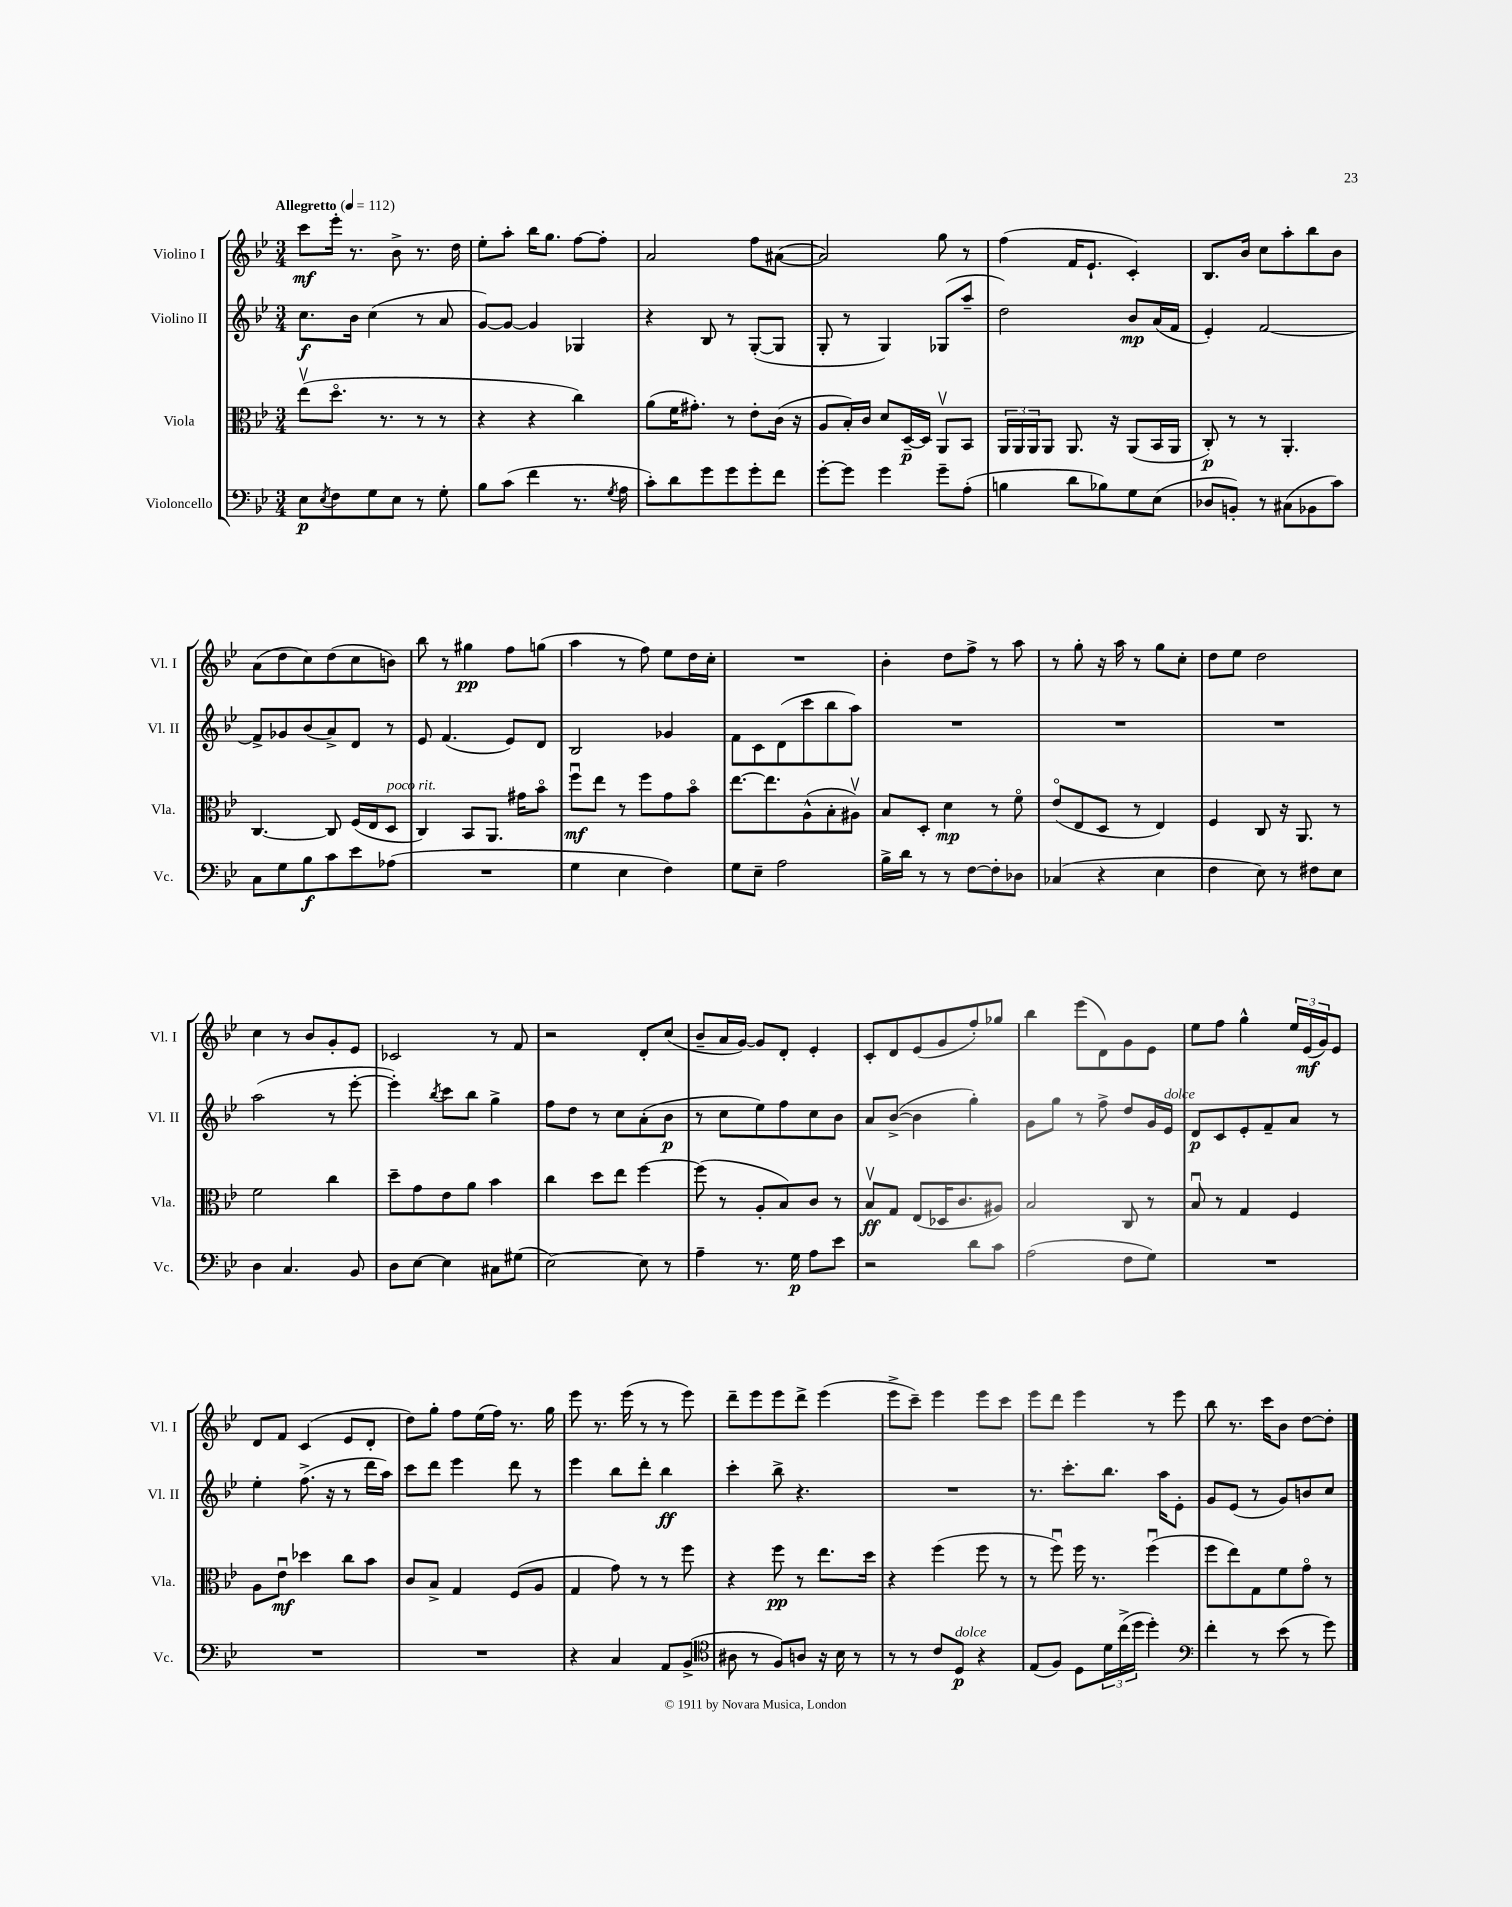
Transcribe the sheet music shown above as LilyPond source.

<<
\new StaffGroup <<
\new Staff = "s0" \with { instrumentName = "Violino I" shortInstrumentName = "Vl. I" } {
    \clef treble \key bes \major \numericTimeSignature \time 3/4 \tempo "Allegretto" 4 = 112
    c'''8\mf ees'''16-. r8. bes'8-> r8. d''16 |
    ees''8-. a''8-. bes''16 g''8. f''8~ f''8-. |
    a'2 f''8 ais'8~( |
    ais'2) g''8 r8 |
    f''4( f'16 ees'8.-! c'4-.) |
    bes8. bes'16 c''8 a''8-. bes''8 bes'8 |
    a'8( d''8 c''8) d''8( c''8 b'8) |
    bes''8 r8 gis''4\pp f''8 g''8( |
    a''4 r8 f''8) ees''8 d''16 c''16-. |
    R2. |
    bes'4-. d''8 f''8-> r8 a''8 |
    r8 g''8-. r16 a''16 r8 g''8 c''8-. |
    d''8 ees''8 d''2 |
    c''4 r8 bes'8 g'8-. ees'8 |
    ces'2 r8 f'8 |
    r2 d'8-. c''8( |
    bes'8-- a'16 g'16~) g'8 d'8-. ees'4-. |
    c'8-. d'8 ees'8( g'8 f''8-.) ges''8 |
    bes''4 ees'''8( d'8) g'8 ees'8 |
    ees''8 f''8 g''4-^ \tuplet 3/2 { ees''16 ees'16\mf( g'16) } ees'8 |
    d'8 f'8 c'4( ees'8 d'8-. |
    d''8) g''8-. f''8 ees''16( f''16) r8. g''16 |
    ees'''8 r8. ees'''16( r8 r8 ees'''8) |
    d'''8-- ees'''8 ees'''8 d'''8-> ees'''4( |
    ees'''8-> c'''8--) ees'''4 ees'''8 c'''8 |
    ees'''8 d'''8 ees'''4 r8 ees'''8 |
    bes''8 r8. c'''16 bes'8 d''8~ d''8-. \bar "|." |
}
\new Staff = "s1" \with { instrumentName = "Violino II" shortInstrumentName = "Vl. II" } {
    \clef treble \key bes \major \numericTimeSignature \time 3/4
    c''8.\f bes'16 c''4( r8 a'8 |
    g'8~) g'8~ g'4 ges4 |
    r4 bes8 r8 g8~-.( g8 |
    g8-. r8 g4) ges8( a''8-- |
    d''2) bes'8\mp a'16( f'16 |
    ees'4-.) f'2~ |
    f'8-> ges'8 bes'8( a'8->) d'8 r8 |
    ees'8 f'4.( ees'8) d'8 |
    bes2 ges'4 |
    f'8 c'8 d'8( c'''8 bes''8 a''8) |
    R2. |
    R2. |
    R2. |
    a''2( r8 ees'''8~-. |
    ees'''4-.) \acciaccatura { bes''8 } c'''8 bes''8 g''4-> |
    f''8 d''8 r8 c''8 a'8-.( bes'8\p |
    r8 c''8 ees''8) f''8 c''8 bes'8 |
    a'8 bes'8~->( bes'4 g''4-.) |
    g'8 g''8 r8 f''8-> d''8 g'16 ees'16^\markup { \italic "dolce" } |
    d'8\p c'8 ees'8-. f'8-- a'8 r8 |
    ees''4-. f''8.->( r16 r8 d'''16 a''16) |
    c'''8 d'''8 ees'''4 d'''8 r8 |
    ees'''4 bes''8 d'''8-. bes''4\ff |
    c'''4-. bes''8-> r4. |
    R2. |
    r8. c'''8.-. bes''8. a''16 ees'8-. |
    g'8 ees'8( r8 g'8) b'8 c''8 \bar "|." |
}
\new Staff = "s2" \with { instrumentName = "Viola" shortInstrumentName = "Vla." } {
    \clef alto \key bes \major \numericTimeSignature \time 3/4
    ees''8\upbow( d''8.\flageolet r8. r8 r8 |
    r4 r4 c''4) |
    a'8( f'16 gis'8.-.) r8 ees'8-. c'16( r16 |
    a8 bes16-.) c'16 d'8 d16~--\p d16 a,8\upbow bes,8 |
    \tuplet 3/2 { a,16 a,16 a,16 } a,8 a,8. r16 a,8( bes,16 a,16 |
    c8-.\p) r8 r8 a,4.-. |
    c4.~ c8 f16( ees16 d8^\markup { \italic "poco rit." } |
    c4) bes,8 a,8. gis'16 bes'8\flageolet |
    f''8\downbow\mf ees''8 r8 f''8 g'8 bes'8\flageolet |
    ees''8.~ ees''8. a8-^( bes8-. ais8\upbow) |
    bes8 d8-. d'4\mp r8 f'8\flageolet |
    ees'8\flageolet( ees8 d8 r8 ees4) |
    f4 c8 r16 a,8. r8 |
    f'2 c''4 |
    d''8-- g'8 ees'8 a'8 bes'4 |
    c''4 d''8 ees''8 f''4~ |
    f''8( r8 a8-. bes8) c'8 r8 |
    bes8\upbow\ff g8 ees8( des16 c'8. ais8) |
    bes2 c8 r8 |
    bes8\downbow r8 g4 f4 |
    a8 ees'8\downbow\mf des''4 c''8 bes'8 |
    c'8 bes8-> g4 f8( a8 |
    g4 g'8) r8 r8 f''8 |
    r4 f''8\pp r8 ees''8. d''16 |
    r4 f''4( f''8 r8 |
    r8 f''8\downbow) f''16 r8. f''4\downbow( |
    f''8 ees''8) g8 f'8 g'8\flageolet r8 \bar "|." |
}
\new Staff = "s3" \with { instrumentName = "Violoncello" shortInstrumentName = "Vc." } {
    \clef bass \key bes \major \numericTimeSignature \time 3/4
    ees8\p \acciaccatura { ees8 } f8 g8 ees8 r8 g8-. |
    bes8 c'8( f'4 r8. \acciaccatura { g8 } a16 |
    c'8-.) d'8 g'8 g'8 g'8-. f'8 |
    g'8~-. g'8 g'4 g'8-- a8-.( |
    b4 d'8 bes8) g8 ees8( |
    des8 b,8-.) r8 cis8( bes,8 c'8) |
    c8 g8 bes8\f c'8 ees'8 aes8( |
    R2. |
    g4 ees4 f4) |
    g8 ees8-- a2 |
    bes16-> d'16 r8 r8 f8~ f8-. des8 |
    ces4( r4 ees4 |
    f4 ees8) r8 fis8 ees8 |
    d4 c4. bes,8 |
    d8 ees8~ ees4 cis8 gis8( |
    ees2~) ees8 r8 |
    a4-- r8. g16\p a8 ees'8 |
    r2 d'8 c'8 |
    a2( f8 g8) |
    R2. |
    R2. |
    R2. |
    r4 c4 a,8 bes,8->( |
    \clef tenor ais8 r8 f8) a8 r16 bes16 r8 |
    r8 r8 c'8 d8\p^\markup { \italic "dolce" } r4 |
    ees8( f8) d8 \tuplet 3/2 { d'16 c''16->( d''16 } d''4-.) |
    \clef bass f'4-. r8 ees'8( r8 g'8) \bar "|." |
}
>>
>>
\layout { \context { \Score \remove "Bar_number_engraver" } }
